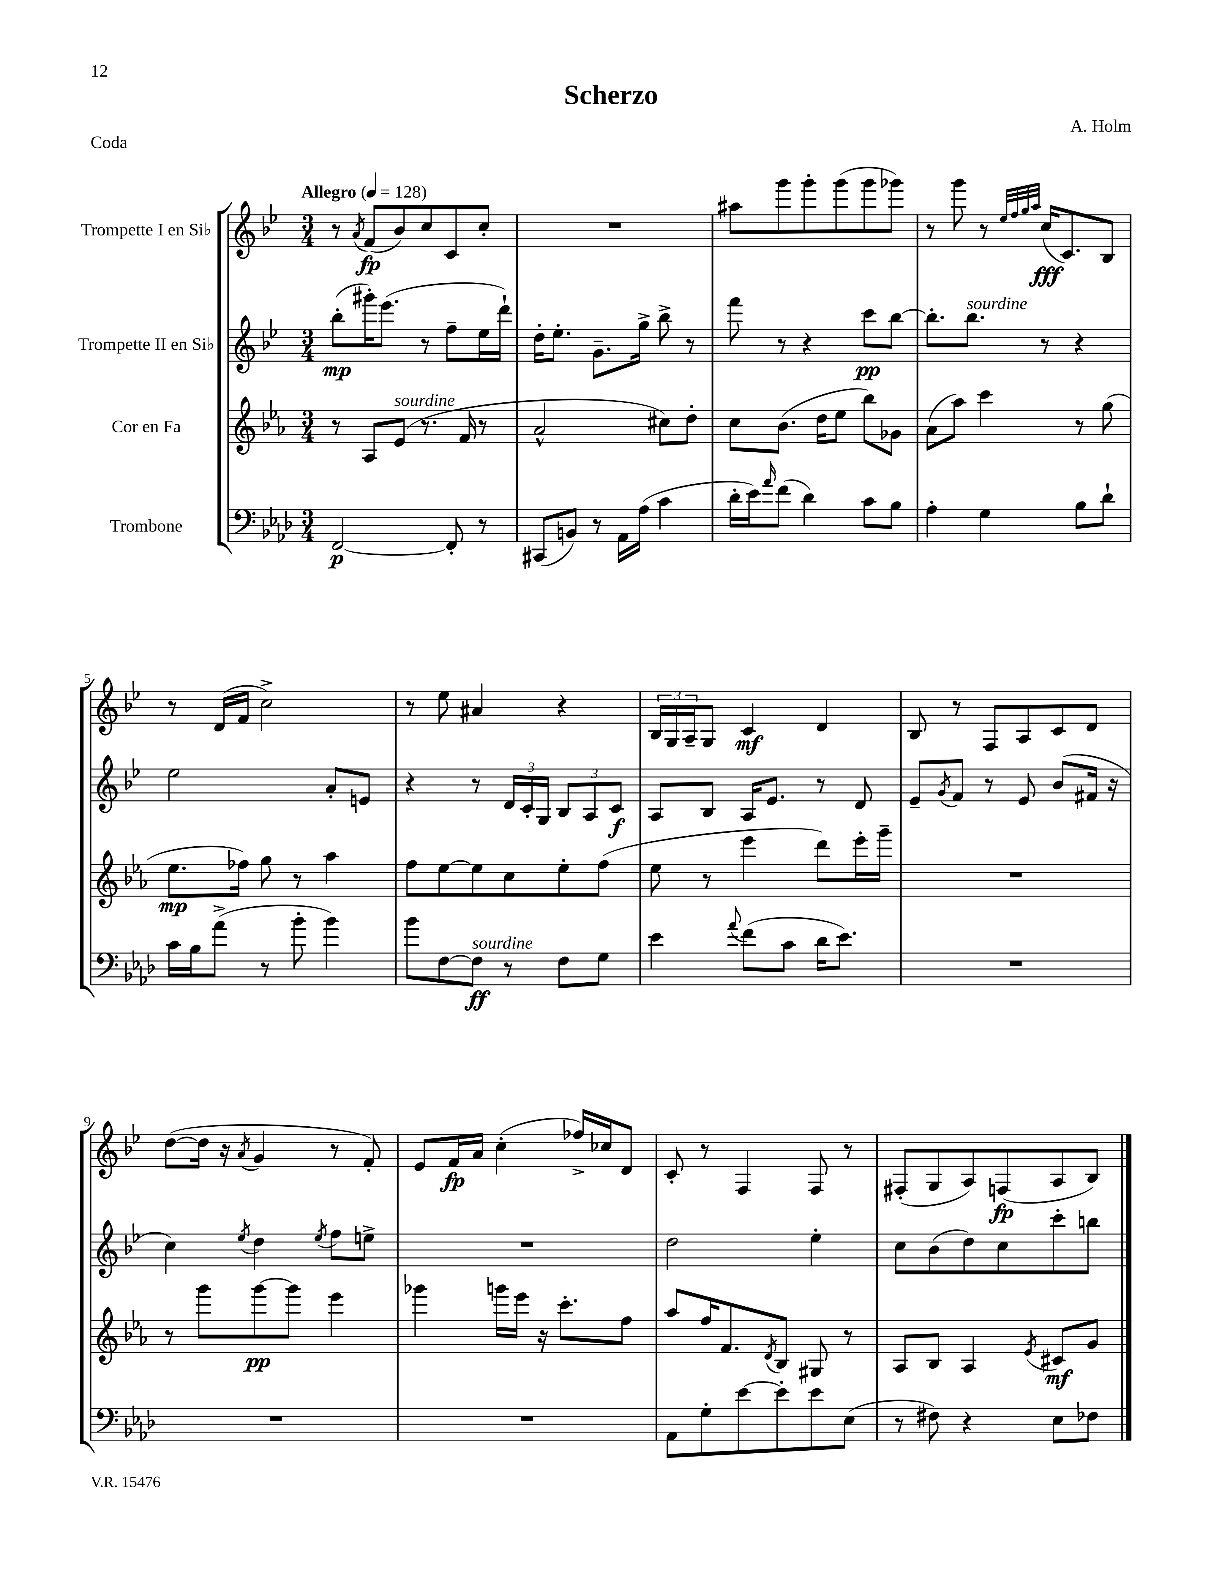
\header { title = "Scherzo" composer = "A. Holm" piece = "Coda" }
<<
\new StaffGroup <<
\new Staff = "s0" \with { instrumentName = "Trompette I en Sib" } {
    \clef treble \key bes \major \numericTimeSignature \time 3/4 \tempo "Allegro" 4 = 128
    r8 \acciaccatura { a'8 } f'8\fp( bes'8) c''8 c'8 c''8-. |
    R2. |
    ais''8 g'''8 g'''8-. g'''8( g'''8 ges'''8) |
    r8 g'''8 r8 \grace { ees''32 f''32 g''32 a''32 } c''16\fff( c'8.) bes8 |
    r8 d'16( f'16 c''2->) |
    r8 ees''8 ais'4 r4 |
    \tuplet 3/2 { bes16 g16 a16-- } g8 c'4\mf d'4 |
    bes8 r8 f8 a8 c'8 d'8 |
    d''8~( d''16 r16 \acciaccatura { a'8 } g'4 r8 f'8-.) |
    ees'8 f'16\fp a'16 c''4-.( fes''16->) ces''16 d'8 |
    c'8-. r8 f4 f8 r8 |
    fis8-.( g8 a8) f8\fp( a8 bes8) \bar "|." |
}
\new Staff = "s1" \with { instrumentName = "Trompette II en Sib" } {
    \clef treble \key bes \major \numericTimeSignature \time 3/4
    bes''8-.\mp( gis'''16-.) ees'''8.( r8 f''8-- ees''16 d'''16-!) |
    d''16-. ees''8.-. g'8.-- g''16-> bes''8-> r8 |
    f'''8 r8 r4 c'''8\pp bes''8~ |
    bes''8.-. bes''8.^\markup { \italic "sourdine" } r8 r4 |
    ees''2 a'8-. e'8 |
    r4 r8 \tuplet 3/2 { d'16 c'16-. g16 } \tuplet 3/2 { bes8 a8 c'8\f } |
    a8 bes8 a16 ees'8. r8 d'8 |
    ees'8-- \acciaccatura { g'8 } f'8 r8 ees'8 bes'8( fis'16 r16 |
    c''4) \acciaccatura { ees''8 } d''4 \acciaccatura { ees''8 } f''8 e''8-> |
    R2. |
    d''2 ees''4-. |
    c''8 bes'8( d''8) c''8 c'''8-. b''8 \bar "|." |
}
\new Staff = "s2" \with { instrumentName = "Cor en Fa" } {
    \clef treble \key ees \major \numericTimeSignature \time 3/4
    r8 aes8 ees'8^\markup { \italic "sourdine" }( r8. f'16 r8 |
    aes'2-^ cis''8) d''8-. |
    c''8 bes'8.( d''16 ees''8 bes''8) ges'8 |
    aes'8( aes''8) c'''4 r8 g''8( |
    ees''8.\mp fes''16) g''8 r8 aes''4 |
    f''8 ees''8~ ees''8 c''8 ees''8-. f''8( |
    ees''8 r8 ees'''4 d'''8) ees'''16-. g'''16-- |
    R2. |
    r8 g'''8 g'''8~\pp g'''8 ees'''4 |
    ges'''4 g'''16 ees'''16 r16 c'''8.-. f''8 |
    aes''8 f''16 f'8. \acciaccatura { d'8 } bes8 gis8 r8 |
    aes8 bes8 aes4 \acciaccatura { ees'8 } cis'8\mf g'8 \bar "|." |
}
\new Staff = "s3" \with { instrumentName = "Trombone" } {
    \clef bass \key aes \major \numericTimeSignature \time 3/4
    f,2~\p f,8-. r8 |
    cis,8( b,8) r8 aes,16 aes16( c'4 |
    des'16-. ees'16) \grace { aes'16 } f'8( des'4) c'8 bes8 |
    aes4-. g4 bes8 des'8-! |
    c'16 bes16 aes'8->( r8 bes'8-. bes'4) |
    bes'8 f8~ f8\ff^\markup { \italic "sourdine" } r8 f8 g8 |
    ees'4 \appoggiatura { aes'8 } f'8( c'8 des'16 ees'8.) |
    R2. |
    R2. |
    R2. |
    aes,8 g8-. ees'8~ ees'8-. ees'8 ees8( |
    r8 fis8) r4 ees8 fes8 \bar "|." |
}
>>
>>
